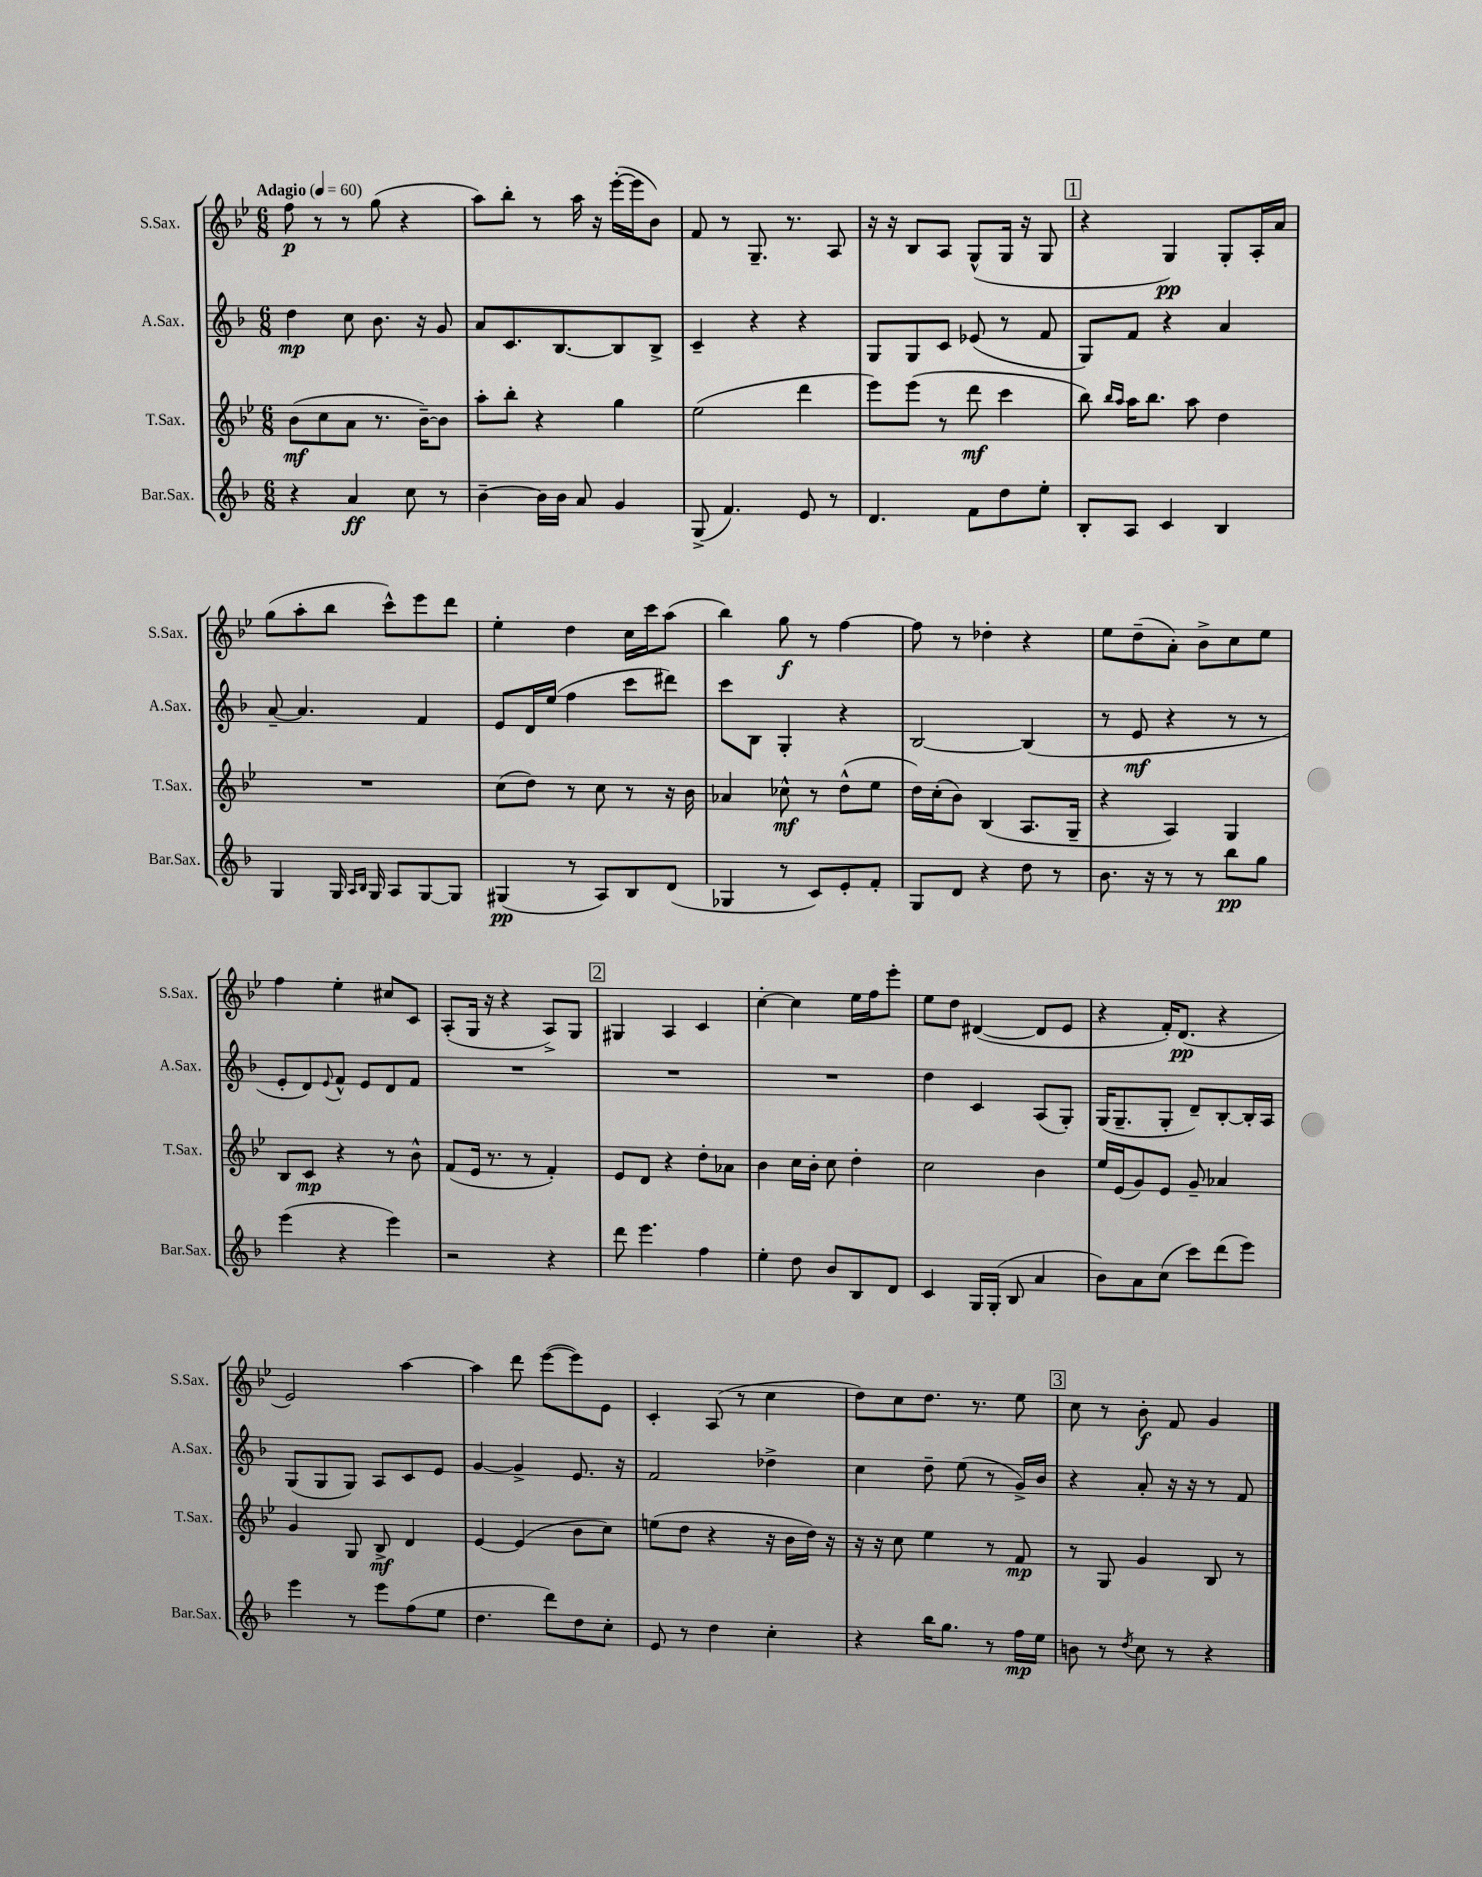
<<
\new StaffGroup <<
\new Staff = "s0" \with { instrumentName = "S.Sax." shortInstrumentName = "S.Sax." } {
    \clef treble \key bes \major \numericTimeSignature \time 6/8 \tempo "Adagio" 4 = 60
    f''8\p r8 r8 g''8( r4 |
    a''8) bes''8-. r8 a''16 r16 ees'''16~-.( ees'''16 bes'8) |
    f'8 r8 g8.-- r8. a8 |
    r16 r16 bes8 a8 g8-^( g16 r16 g8 |
    \mark \markup { \box "1" } r4 g4\pp) g8-. a16-. a'16 |
    g''8( a''8-. bes''8 c'''8-^) ees'''8 d'''8 |
    ees''4-. d''4 c''16 c'''16 a''8( |
    bes''4) g''8\f r8 f''4~ |
    f''8 r8 des''4-. r4 |
    ees''8 d''8--( a'8-.) bes'8-> c''8 ees''8 |
    f''4 ees''4-. cis''8 c'8 |
    a8-.( g16 r16 r4 a8->) g8 |
    \mark \markup { \box "2" } gis4 a4 c'4 |
    c''4~-. c''4 ees''16 f''16 ees'''8-. |
    ees''8 d''8 dis'4~( dis'8 ees'8 |
    r4 f'16-.) d'8.\pp( r4 |
    ees'2) a''4~ |
    a''4 d'''8 ees'''8~( ees'''8) ees'8 |
    c'4-. a8( r8 c''4 |
    d''8) c''8 d''8. r8. ees''8 |
    \mark \markup { \box "3" } c''8 r8 bes'8-.\f f'8 g'4 \bar "|." |
}
\new Staff = "s1" \with { instrumentName = "A.Sax." shortInstrumentName = "A.Sax." } {
    \clef treble \key f \major \numericTimeSignature \time 6/8
    d''4\mp c''8 bes'8. r16 g'8 |
    a'8 c'8. bes8.~ bes8 bes8-> |
    c'4-- r4 r4 |
    g8 g8 c'8 ees'8( r8 f'8 |
    \mark \markup { \box "1" } g8) f'8 r4 a'4 |
    a'8~-- a'4. f'4 |
    e'8 d'16 e''16( f''4 c'''8 dis'''8) |
    c'''8 bes8 g4-. r4 |
    bes2~ bes4( |
    r8 e'8\mf r4 r8 r8 |
    e'8-. d'8) \appoggiatura { e'8 } f'8-^ e'8 d'8 f'8 |
    R2. |
    \mark \markup { \box "2" } R2. |
    R2. |
    d''4 c'4 a8( g8-.) |
    g16( g8.-- g8-. d'8--) bes8~-. bes16-. a16 |
    g8( g8 g8) a8 c'8 e'8 |
    g'4~ g'4-> e'8. r16 |
    f'2 des''4-> |
    c''4 d''8-- e''8( r8 g'16->) bes'16 |
    \mark \markup { \box "3" } r4 a'8-. r16 r16 r8 f'8 \bar "|." |
}
\new Staff = "s2" \with { instrumentName = "T.Sax." shortInstrumentName = "T.Sax." } {
    \clef treble \key bes \major \numericTimeSignature \time 6/8
    bes'8\mf( c''8 a'8 r8. bes'16~--) bes'8 |
    a''8-. bes''8-. r4 g''4 |
    ees''2( d'''4 |
    ees'''8) ees'''8( r8 d'''8\mf c'''4 |
    \mark \markup { \box "1" } bes''8) \grace { bes''16 a''16 } a''16 bes''8. a''8 d''4 |
    R2. |
    c''8( d''8) r8 c''8 r8 r16 bes'16 |
    aes'4 ces''8-^\mf r8 d''8-^( ees''8 |
    d''16) c''16-.( bes'8) bes4( a8. g16-- |
    r4 a4) g4 |
    bes8 c'8\mp r4 r8 bes'8-^ |
    f'8( ees'16 r8. r8 f'4-.) |
    \mark \markup { \box "2" } ees'8 d'8 r4 d''8-. aes'8 |
    bes'4 c''16 bes'16-. c''8 d''4-. |
    c''2 bes'4 |
    ees''16 ees'16( g'8) ees'8 g'8-- aes'4 |
    g'4 g8 bes8->\mf d'4 |
    ees'4~ ees'4( bes'8 c''8) |
    e''8( d''8 r4 r16 bes'16 d''16) r16 |
    r16 r16 c''8 ees''4 r8 f'8\mp |
    \mark \markup { \box "3" } r8 g8 g'4 bes8 r8 \bar "|." |
}
\new Staff = "s3" \with { instrumentName = "Bar.Sax." shortInstrumentName = "Bar.Sax." } {
    \clef treble \key f \major \numericTimeSignature \time 6/8
    r4 a'4\ff c''8 r8 |
    bes'4~-- bes'16 bes'16 a'8 g'4 |
    g8->( f'4.) e'8 r8 |
    d'4. f'8 d''8 e''8-. |
    \mark \markup { \box "1" } bes8-. a8 c'4 bes4 |
    g4 g16 \grace { a16 bes16 } g16 a8 g8~ g8 |
    gis4\pp( r8 a8) bes8 d'8( |
    ges4 r8 c'8) e'8-. f'8-. |
    g8 d'8 r4 d''8 r8 |
    bes'8. r16 r8 r8 bes''8\pp g''8 |
    e'''4( r4 e'''4) |
    r2 r4 |
    \mark \markup { \box "2" } d'''8 e'''4. f''4 |
    e''4-. d''8 bes'8 bes8 d'8 |
    c'4 g16 g16-.( bes8 a'4 |
    bes'8) a'8 c''8( c'''8) d'''8( e'''8) |
    e'''4 r8 e'''8 f''8( e''8 |
    d''4. d'''8) d''8 c''8-. |
    e'8 r8 d''4 c''4-. |
    r4 bes''16 g''8. r8 f''16\mp e''16 |
    \mark \markup { \box "3" } b'8 r8 \acciaccatura { d''8 } c''8 r8 r4 \bar "|." |
}
>>
>>
\layout { \context { \Score \remove "Bar_number_engraver" } }
